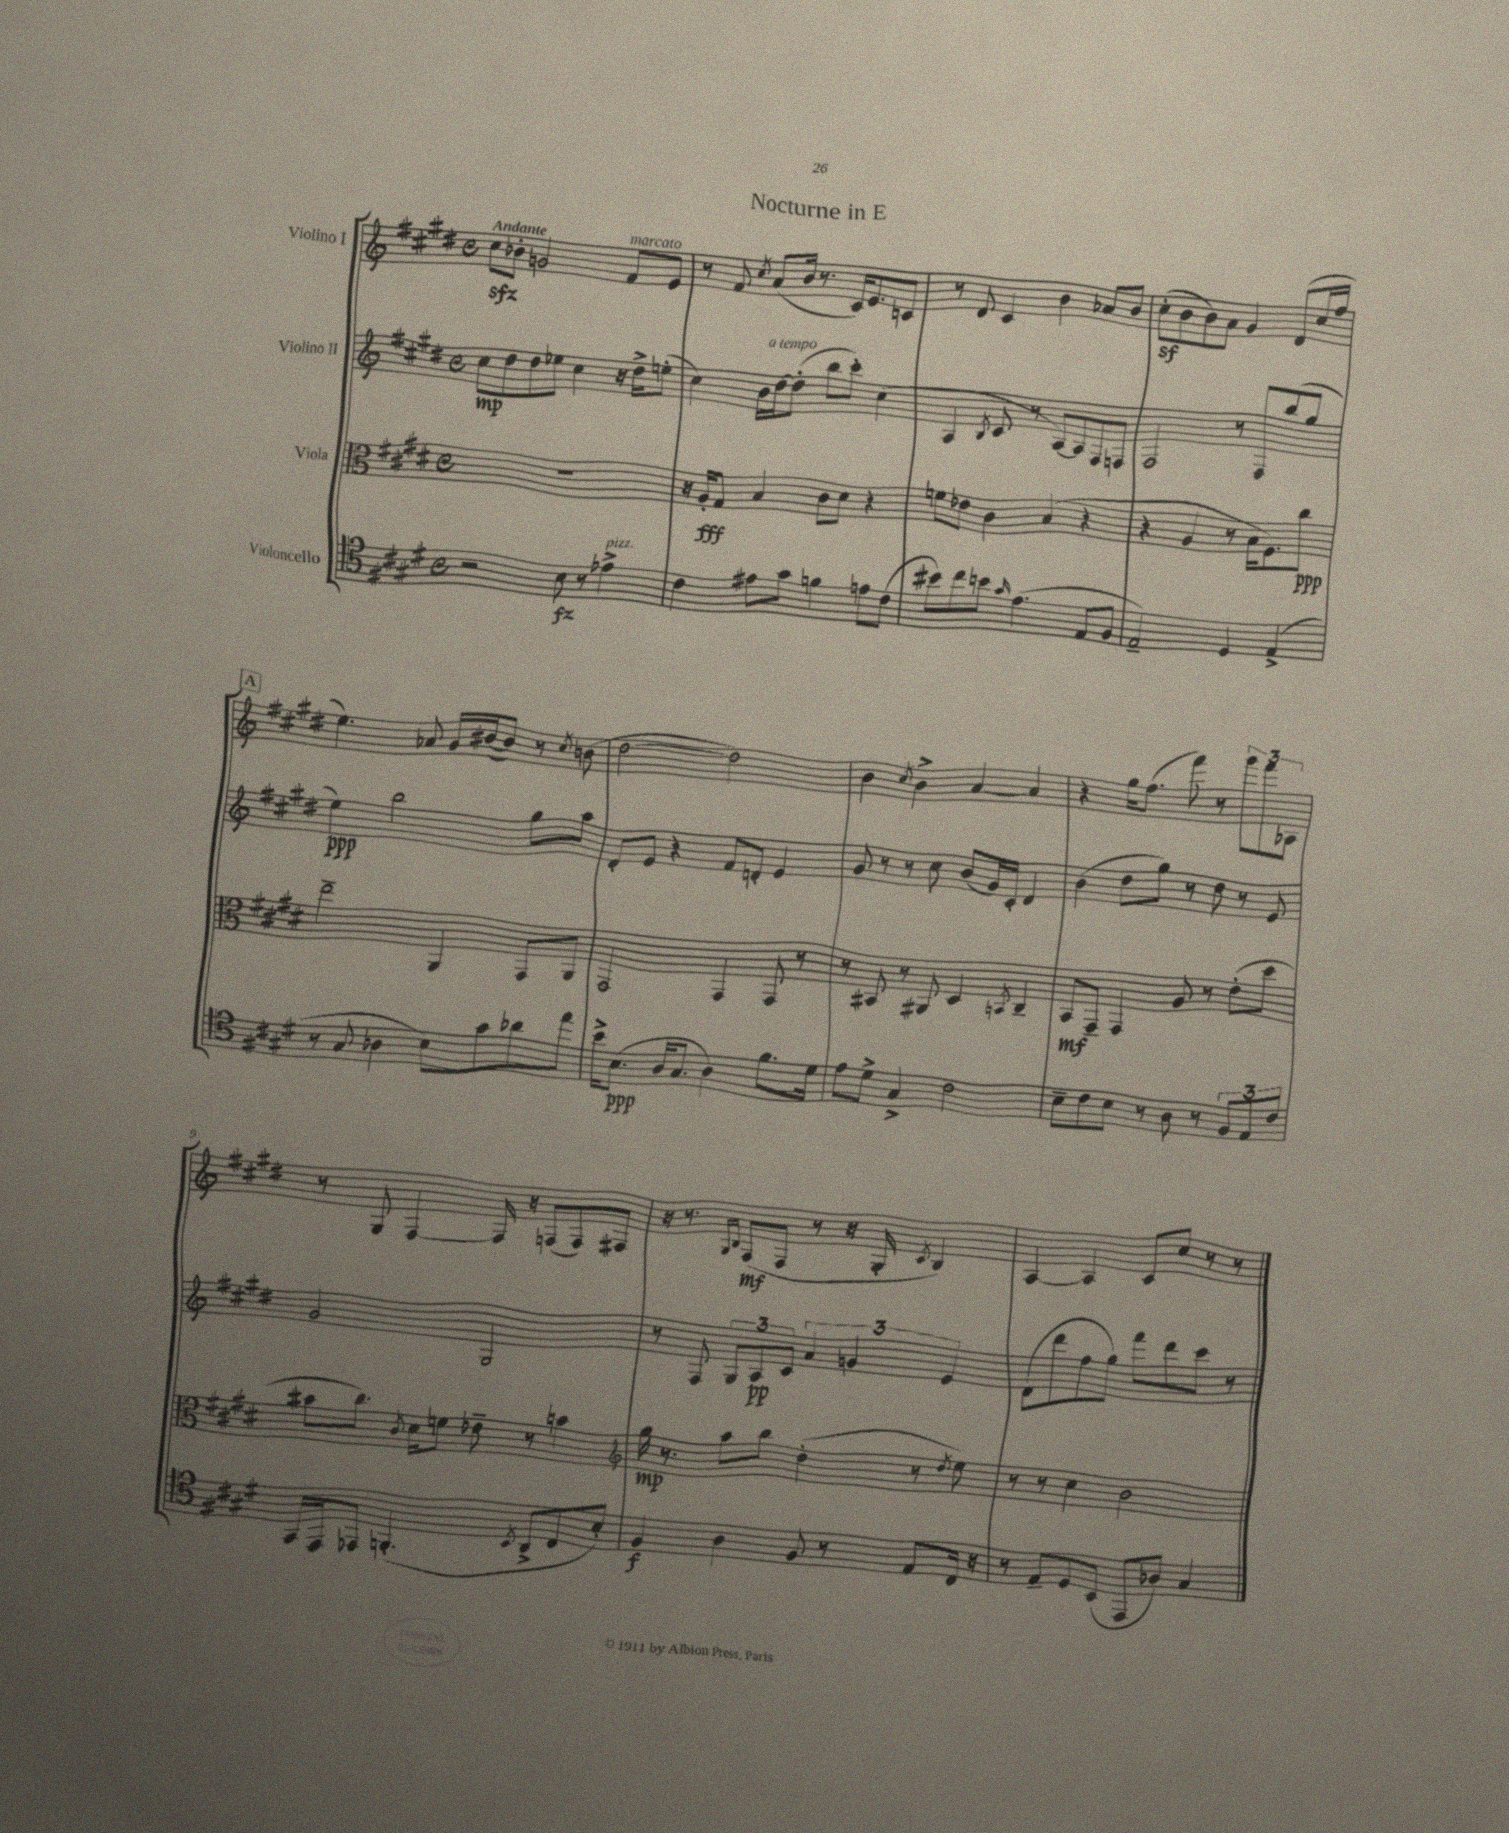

**kern	**kern	**kern	**kern
*staff4	*staff3	*staff2	*staff1
*clefC4	*clefC3	*clefG2	*clefG2
*k[f#c#g#d#]	*k[f#c#g#d#]	*k[f#c#g#d#]	*k[f#c#g#d#]
*M4/4	*M4/4	*M4/4	*M4/4
*met(c)	*met(c)	*met(c)	*met(c)
2r	1r	8cc#\L	8cc#\L
.	.	8dd#\	8b-'\J
.	.	8dd#\	2g/
.	.	8ee-\J	.
8B\	.	4cc#\	.
8r	.	.	.
4e-^\	.	16r	8f#/L
.	.	16dd#^\LK	.
.	.	(8ee'\J	8e/J
=	=	=	=
4c#\	16r	4cc#\)	8r
.	16A'/LK	.	.
.	8G#/J	.	8f#/
.	.	.	8qcc#/
8e#\L	4B/	16b\LL	(8a/L
.	.	[16dd#\J	.
8g#\J	.	(8dd#'\]J	16b/Jk
.	.	.	8.r
4f\	8c#\L	8bb\L	.
.	8d#\J	8ccc#'\J)	16c#/LK)
.	.	.	8.e/
8e\L	4r	(4cc#\	.
(8c#\J	.	.	8c/J
=	=	=	=
8b#\L)	8f\L	4A/	8r
8cc#\	8e-\J	.	8d#/
.	.	8qB/	.
8b\J	4c#\	8c#/	4c#/
16qqg#/	.	.	.
(4.e\	.	8r	.
.	(4B/	[8A/L)	4b\
.	.	8A/]	.
8E/L	4r	8F#/	8a-/L
8F#/J	.	8F/J	8b/J
=	=	=	=
2E~/)	4r	2F#/	(8cc#'\L
.	.	.	8b\
.	4A/	.	8b\)
.	.	.	8a\J
4D#/	8r	8r	4g#/
.	16B\LK	8F#/L	.
.	8.F#\)	.	.
(4E^/	.	(8bb/	(8d#/L
.	8cc#\J	8gg#/J	16cc#/L
.	.	.	16ff#/JJ
=	=	=	=
8r	2ee~\	4ee\)	4.ee\)
8G#/	.	.	.
4A-\	.	2bb\	.
.	.	.	8a-/
8B\L)	4AA/	.	16g#/LL
.	.	.	([16b#/J
8g#\	.	.	8b#/]J)
8a-\	8GG#/L	8gg#\L	8r
.	.	.	8qcc#/
8ee\J	8AA/J	8aa\J	(8b\
=	=	=	=
16b^\LK	2GG#/	8d#'/L	[2dd#\
(8.B\J	.	.	.
.	.	8e/J	.
16A/LK	.	4r	.
8.G#/J	.	.	.
4A\)	4GG#/	8f#/L	2dd#\])
.	.	8d'/J	.
8.f#\L	8GG#/	4e/	.
.	8r	.	.
16d#\Jk	.	.	.
=	=	=	=
8e\L	8r	8g#/	4b\
8d#^\J	8BB#/	8r	.
.	.	.	8qcc#/
4G#^/	8r	8r	4b^\
.	8AA#/	8cc#\	.
2c#\	4D#/	(8b/L	[4a/
.	.	16g#/L)	.
.	.	16c#'/JJ	.
.	8qBB/	.	.
.	4C#~/	4d#/	4a/]
=	=	=	=
8B~\L	8BB/L	(4b\	4r
8c#\	8GG#~/J	.	.
8B\J	4GG#/	8dd#\L	16gg#\LK
.	.	.	(8.ff#\J
8r	.	8gg#\J)	.
8A\	8A/	8r	8fff#\)
8r	8r	8dd#\	8r
12F#/L	(8e'\L	8r	12ggg#\L
12E/	.	.	12fff#\
.	8dd#\J	8e/	.
12c#/J	.	.	12A-\J
=	=	=	=
16GG#/LL	8b#\L	2g#/	8r
16EE/J	.	.	.
8EE-/J	8.cc#\J)	.	8G#/
(4.FF'/	.	.	[4F#/
.	8qc#/	.	.
.	16d#\LK	.	.
.	8f\J	.	.
.	8e-~\	2G#/	16F#/]
.	.	.	16r
8qBB/	.	.	.
8AA^/L	8r	.	(8F/L
8C#/	4b\	.	8F/)
8B'/J)	.	.	8F#/J
=	=	=	=
*	*clefG2	*	*
4F#/	16gg#\	8r	16r
.	8.r	.	8.r
.	.	8F#/	.
.	.	.	16qqG#/LL
.	.	.	16qqB/JJ
4A\	8aa\L	12G#/L	(8F#/L
.	.	12A/	.
.	8bb\J	.	8F#/J
.	.	12c#/J	.
8F#/	(4dd#'\	6a/	8r
8r	.	.	16r
.	.	6g/	.
.	.	.	16G#'/
.	.	.	8qc#/
8E/L	8r	.	4B/)
.	.	6e/	.
.	8qdd#/	.	.
16C#/Jk	8ee\)	.	.
16r	.	.	.
=	=	=	=
8r	8r	(8d#\L	[4A/
8E~/L	8r	8ddd#\	.
8D#/	4cc#\	8ff#\	4A/]
(8BB/J	.	8gg#\J)	.
8EE/L	2b\	8fff#\L	8c#/L
8A-/J)	.	8ddd#\	8cc#/J
4G#/	.	8ccc#\J	8r
.	.	8r	8r
==	==	==	==
*-	*-	*-	*-
